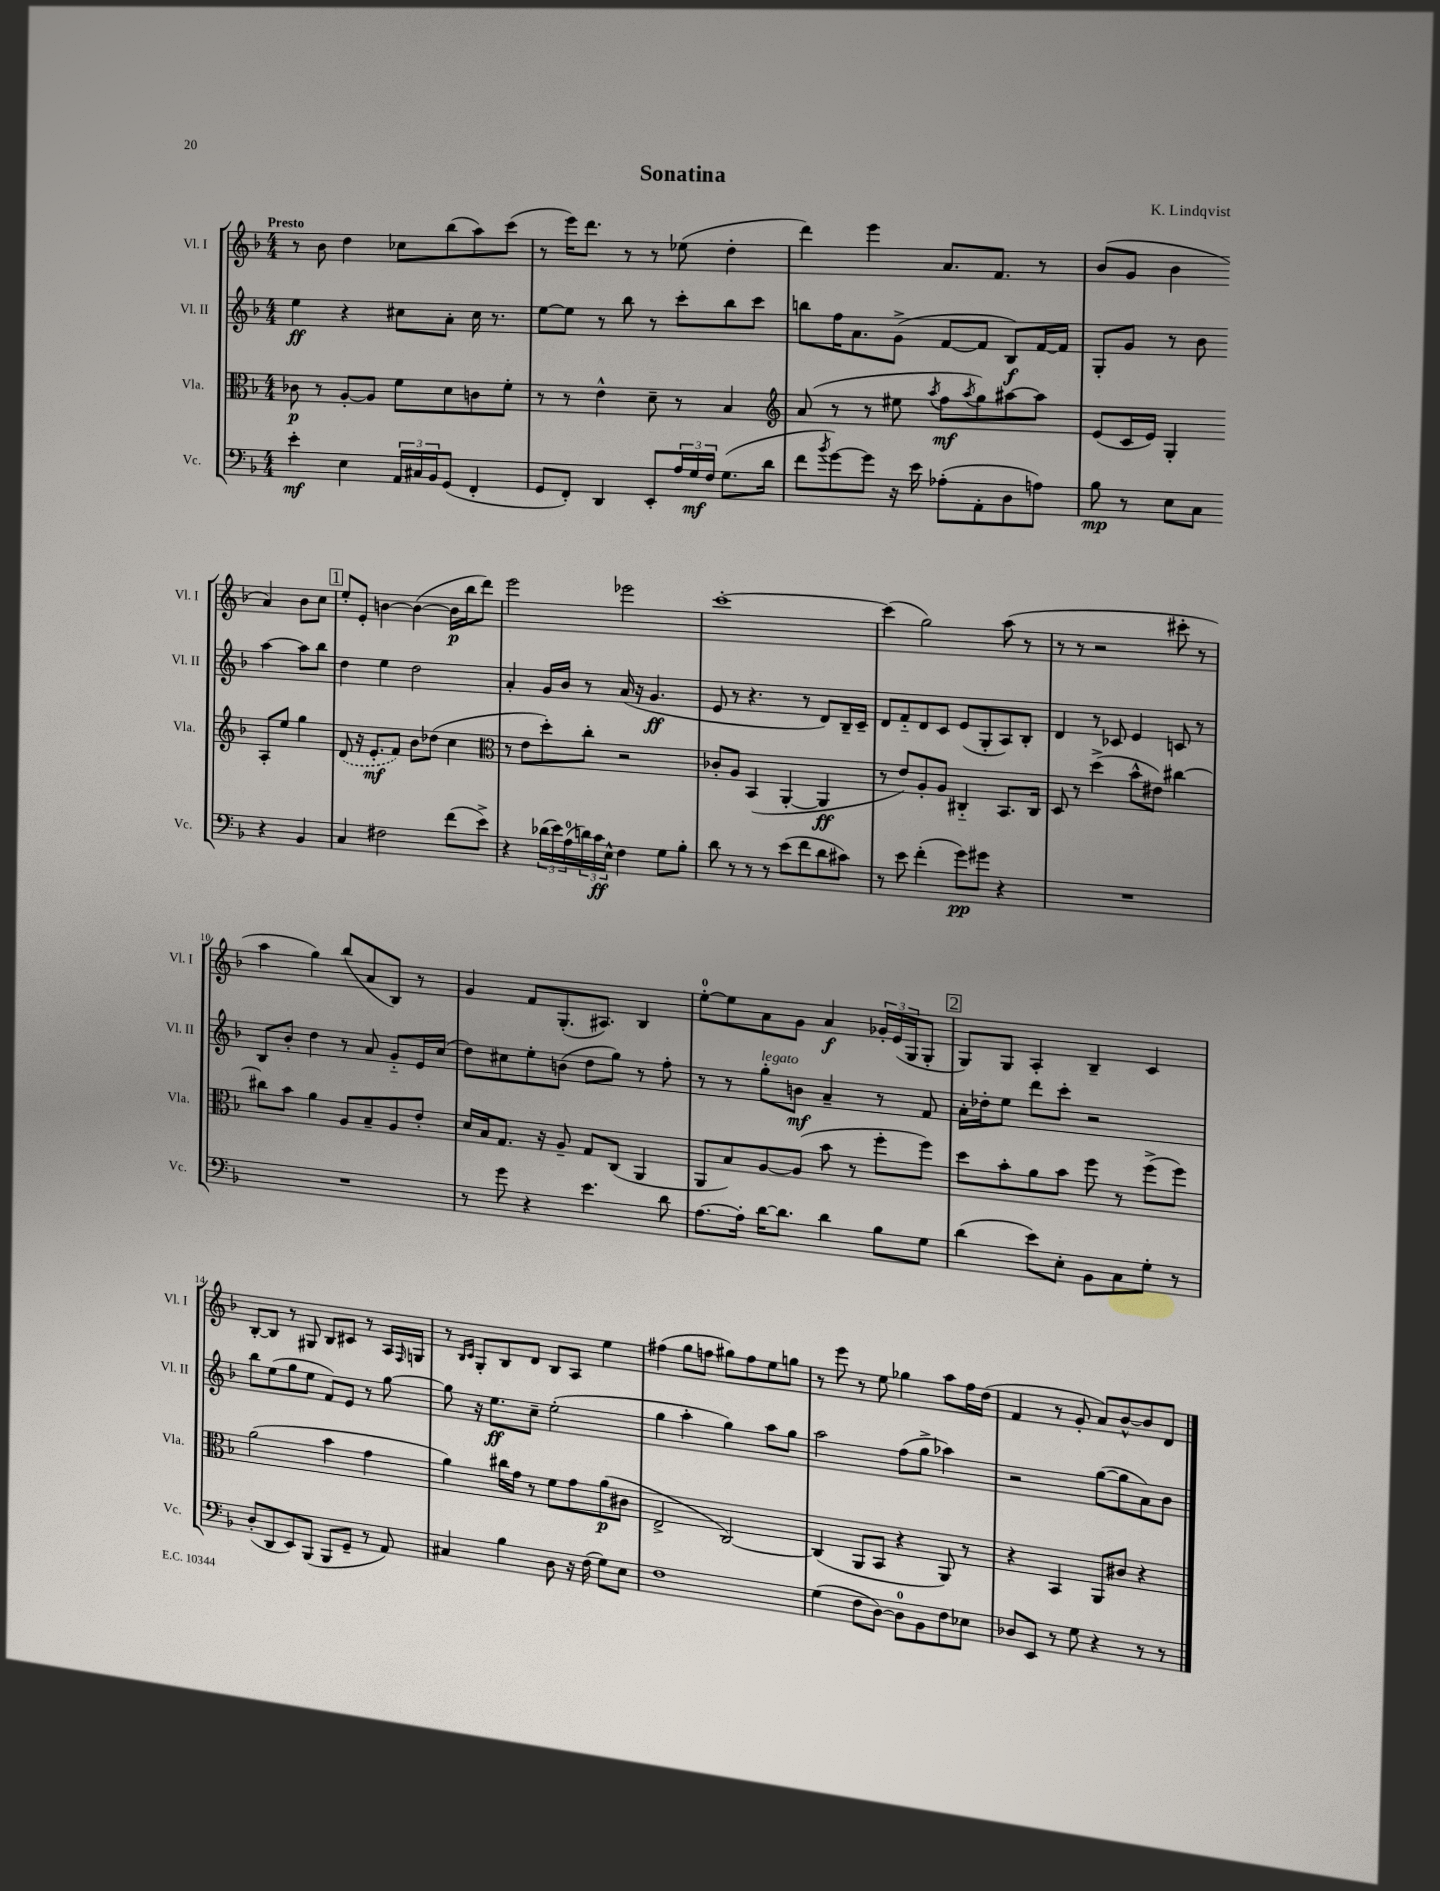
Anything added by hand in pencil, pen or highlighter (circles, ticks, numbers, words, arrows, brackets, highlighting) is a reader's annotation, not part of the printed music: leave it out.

**kern	**kern	**kern	**kern
*staff4	*staff3	*staff2	*staff1
*clefF4	*clefC3	*clefG2	*clefG2
*k[b-]	*k[b-]	*k[b-]	*k[b-]
*M4/4	*M4/4	*M4/4	*M4/4
4e'\	8c-\	4ee\	8r
.	8r	.	8b-\
4E\	[8A'/L	4r	4dd\
.	8A/]J	.	.
24AA/LL	8f\L	8cc#\L	8cc-\L
24C#/	.	.	.
24BB-/J	.	.	.
(8GG/J	8d\	8a'\J	(8bb-\
4FF'/	8c\	16cc#\	8aa\)
.	.	8.r	.
.	8f'\J	.	(8ccc\J
=	=	=	=
8GG/L	8r	[8ee\L	8r
8FF'/J)	8r	8ee\]J	16eee\LK)
.	.	.	8.ddd\J
4DD/	4e^^\	8r	.
.	.	8bb-\	8r
8EE'/L	8d~\	8r	8r
24A/L	8r	8ccc'\L	(8ee-\
24G/	.	.	.
24F/JJ	.	.	.
(8.G\L	4B-/	8bb-\	4dd'\
.	.	8ccc\J	.
16d\Jk	.	.	.
=	=	=	=
*	*clefG2	*	*
8f\L	(8a/	8bb\L	4ddd\)
8qb-/	.	.	.
[8g\)	8r	16ff\K	.
.	.	8.a\	.
8g\]J	8r	.	4eee\
16r	8ee#\	(8g^\J	.
16e\	.	.	.
.	8qaa/	.	.
(8A-'\L	8ff\L	[8f/L	8.a/L
.	8qaa/	.	.
8AA'\	8gg\)	8f/]J	.
.	.	.	8.f/J
8D\	[8aa#\	8B-/L)	.
8A\J)	8aa#\]J	[16f/L	8r
.	.	16f/]JJ	.
=	=	=	=
8B-\	(8e/L	8G'/L	(8b-/L
8r	16c/L	8g/J	8g/J
.	16e/JJ)	.	.
8E\L	4G'/	8r	4b-\
8C\J	.	8b-\	.
4r	8A'/L	[4aa\	4a/)
.	8ee/J	.	.
4BB-/	4gg\	8aa\]L	8b-\L
.	.	8bb-\J	8cc\J
=	=	=	=
4C/	(8d/	4dd\	8ee'/L
.	16r	.	8e'/J
.	8.e'/L	.	.
2F#\	.	4ee\	[4b\
.	8f/J)	.	.
.	8b-\L	2dd\	(4b\_
.	(8dd-\J	.	.
(8f\L	4cc\	.	16b\]LL
.	.	.	16bb-\J
8e^\J)	.	.	8ddd\J)
=	=	=	=
*	*clefC3	*	*
4r	8r	4a'/	2eee\
.	8e\L	.	.
(24d-\LL	8dd'\)	16g/LL	.
24e\)	.	.	.
.	.	16b-/JJ	.
(24A\	.	.	.
24d\)	8cc'\J	8r	.
24c\	.	.	.
24E^^\JJ	.	.	.
4F\	2r	(16a/	2eee-\
.	.	16r	.
.	.	4.g/	.
8G\L	.	.	.
8B-'\J	.	.	.
=	=	=	=
8d\	8c-'/L	8e/	[1ccc'
8r	8A/J	8r	.
8r	(4BB-/	4.r	.
8r	.	.	.
(8e\L	[4AA'/	.	.
8f\	.	8r	.
8d\	4AA/]	8d/L)	.
8c#\J)	.	16B-~/L	.
.	.	16c~/JJ	.
=	=	=	=
8r	8r	8d/L	(4ccc\]
8e\	8e/L)	8f'~/	.
(4f'\	8A'/	8d/	2gg\)
.	8A/J	8c/J	.
8g\L)	4C#'~/	(8e/L	.
8g#\J	.	8G'/	.
4r	8.BB-/L	8A/)	(8aa\
.	.	8B-'/J	8r
.	16C#/Jk	.	.
=	=	=	=
1r	8D/	4d/	8r
.	8r	.	8r
.	(4dd^\	8r	2r
.	.	8c-/	.
.	8b-^^\L	4e/	.
.	8e#\J)	.	.
.	[4cc#\	8c/	8ccc#'\
.	.	8r	8r
=	=	=	=
1r	8cc#\]L	8B-/L	4aa\
.	8b-\J	8b-'/J	.
.	4a\	4dd\	4gg\)
.	8A/L	8r	(8bb-/L
.	8B-~/	8a/	8a/
.	8A/	8g'~/L	8B-/J)
.	8e'/J	16e/L	8r
.	.	(16cc/JJ	.
=	=	=	=
8r	16d/LL	8dd\L)	4g/
.	16B-/J	.	.
8g\	8.G/J	8cc#\	.
4r	.	8ee'\	8f/L
.	16r	.	.
.	8A~/	(8b\J	(8.G'/
4.e\	8G/L	8dd\L	.
.	.	.	8.A#/J)
.	(8C/J	8gg\J)	.
.	4AA/	8r	4B-/
8d\	.	8ff'\	.
=	=	=	=
[8.A\L	8AA/L	8r	[8ee'\L
.	8B-/)	8r	8ee\]
16A'\]Jk	.	.	.
[16d\LK	[8A/	8gg'\L	8a\
8.d\]J	.	.	.
.	(8A/]J	8b\J	8g\J
4d\	8b-\	4a~/	4a/
.	8r	.	.
8B-\L	8ff'\L	8r	24g-'/LL
.	.	.	(24e/
.	.	.	24G/J
8G\J	8ff\J)	8f/	8G'/J
=	=	=	=
(4d\	8dd\L	16a'\LL	8G/L)
.	.	16dd-'\J	.
.	8b-'\	8ee\J	8G/J
8e\L)	8a\	8ddd\L	4A'/
8E'\J	8b-\J	8ccc'\J	.
8BB-\L	8ff\	2r	4B-~/
8C\	8r	.	.
8G'\J	(8ff^\L	.	4c/
8r	8ff\J)	.	.
=	=	=	=
(8D'/L	(2a\	8bb-\L	[8B-'/L
8DD/	.	(8ee\	8B-/]J
8EE/)	.	8gg\	8r
(8BBB-/J	.	8ee\J	8G#/
8BBB-/L	4b-\	8f/L)	8B-/L
8GG~/J	.	8e/J	8c#/J
8r	4g\	8r	8r
8AA/)	.	[8gg\	16A/LL
.	.	.	16qqF/
.	.	.	16G/JJ
=	=	=	=
4C#/	4a\)	8gg\]	8r
.	.	.	16qqB-/LL
.	.	.	16qqc/JJ
.	.	16r	8G'/L
.	.	8.ee\L	.
4B-\	16cc#\LL	.	8B-/
.	16g\JJ	.	.
.	8r	8cc~\J	8d/J
8D\	8f\L	(2ee'\	8B-/L
16r	8g\	.	8A/J
(16F\	.	.	.
8G\L)	(8a\	.	4ee\
8E\J	8c#\J	.	.
=	=	=	=
1F	2E^/	4gg\	(4ff#\
.	.	4aa'\	8gg\L
.	.	.	8ff\J
.	[2C/)	4gg\)	8gg#\L)
.	.	.	8ff\
.	.	8aa\L	8ee\
.	.	8gg\J	8gg\J
=	=	=	=
(4G\	(4C/]	2aa\	8r
.	.	.	8eee\
8F\L	8AA/L	.	8r
[8D\J)	8BB-/J	.	8ee\
8D\]L	4r	(8ff\L	4gg-\
8BB-\	.	8gg^\J	.
8F\	8AA/)	4aa-\)	8aa\L
8E-\J	8r	.	16ff\L
.	.	.	(16dd\JJ
=	=	=	=
8D-/L	4r	2r	4f/
8EE/J	.	.	.
8r	4BB-/	.	8r
8G\	.	.	8g'/
4r	8AA/L	([8gg\L	8a/L)
.	8c#/J	8gg\]	[8b-^^/
8r	4r	8a\)	8b-/]
8r	.	8b-\J	8d/J
==	==	==	==
*-	*-	*-	*-
